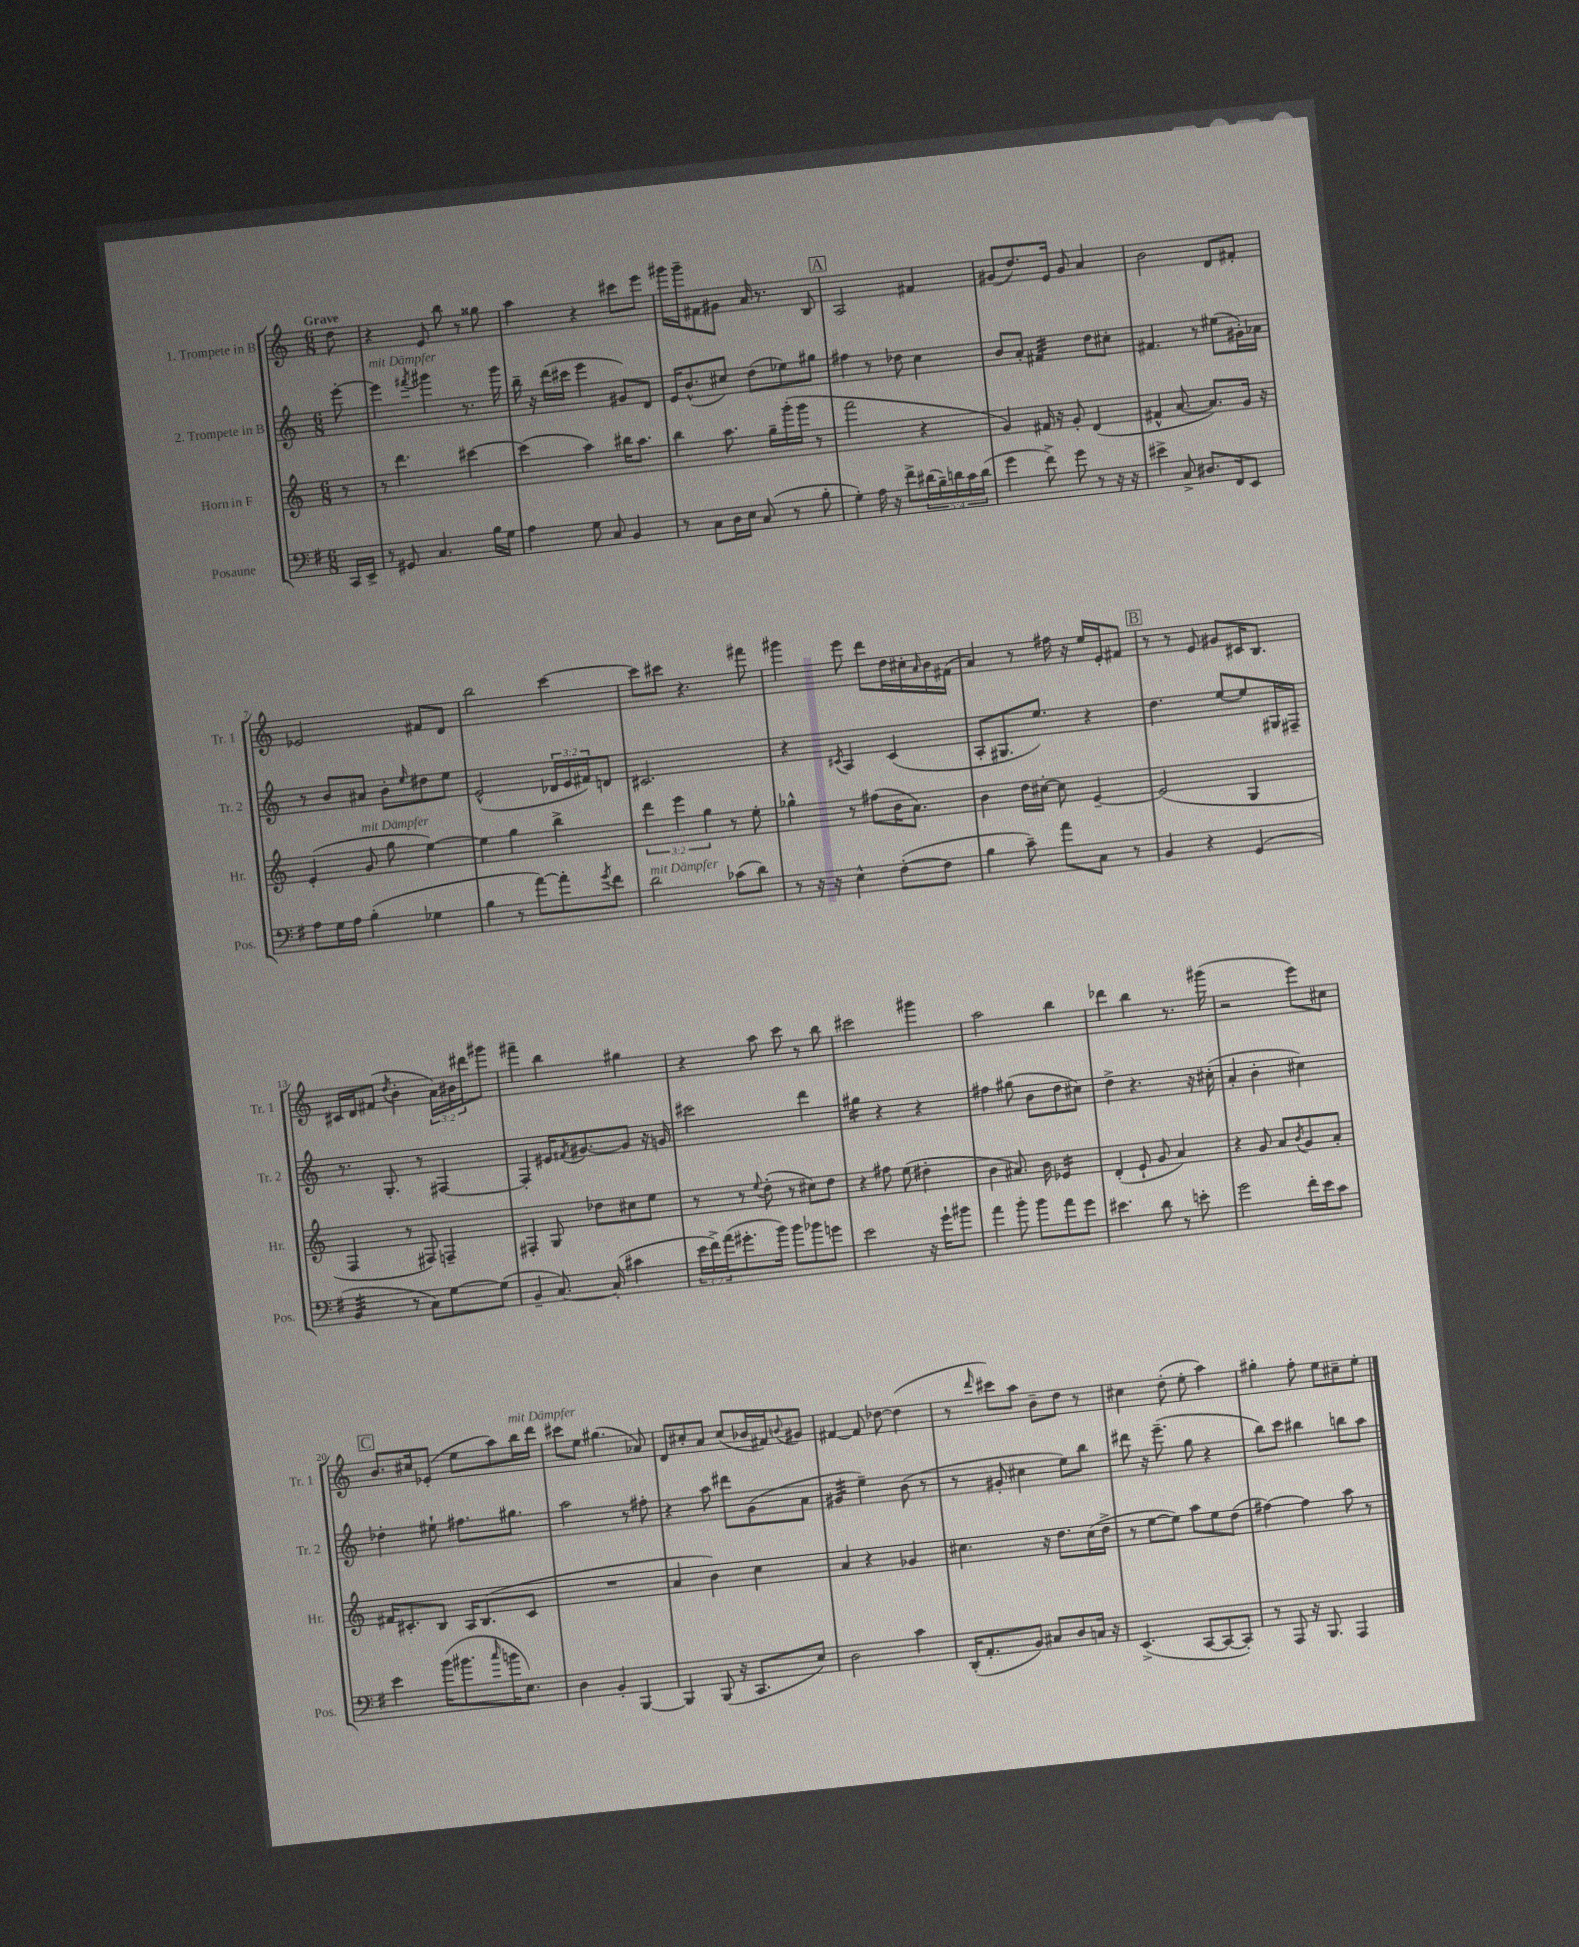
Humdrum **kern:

**kern	**kern	**kern	**kern
*staff4	*staff3	*staff2	*staff1
*clefF4	*clefG2	*clefG2	*clefG2
*k[f#]	*k[]	*k[]	*k[]
*M6/8	*M6/8	*M6/8	*M6/8
16CC	8r	[8eee'	8dd
16EE^	.	.	.
=	=	=	=
8r	8r	4eee]	4r
8GG#	4.ddd	.	.
.	.	8qfff#	.
4.C	.	4ggg#	8e
.	.	.	8bb
.	[4ccc#	8.r	8r
16B	.	.	8gg##
16G	.	16ggg#	.
=	=	=	=
4A	(4ccc#]	16bb~	4aa
.	.	16r	.
.	.	(16ddd	.
.	.	16ccc#	.
8G	4aa)	4eee	4r
8C	.	.	.
4BB	16bb#	8g#)	8ccc#
.	8.aa	.	.
.	.	8d	8eee
=	=	=	=
8r	4bb	16e	16ggg#
.	.	(8.b^^	16ggg#~
8C	.	.	8f#
16D	8.aa	8cc#)	8g#
16E	.	.	.
(8C	.	(8dd	16a
.	16gg~	.	8.r
8r	(16ggg'	8ee-)	.
.	16ggg	.	.
8B'	8r	8gg#	8B
=	=	=	=
4G')	2fff	4ff#	2A
16A	.	8r	.
16r	.	.	.
8f#^	.	8dd-	.
(20d#	4r	4cc	4f#
20B~)	.	.	.
20d	.	.	.
20c	.	.	.
(20d	.	.	.
=	=	=	=
4g	4g)	8b	(8g#
.	.	8a'	8.dd)
8f#^)	16f#	4f#	.
.	16r	.	16e
8g	8g'	.	8g#
8r	(4d	8dd	4a
16r	.	8cc#'	.
16r	.	.	.
=	=	=	=
4e#^	4f#^^	4.f#	2b
8C^	[8.a	.	.
8.D#	.	8r	.
.	8.a])	.	.
.	.	(8ee#	8d
16FF#	.	.	.
8EE	16g	16g#')	8f#'
.	16r	16a-	.
=	=	=	=
8A	(4e'	8r	2e-
16G	.	8b	.
16A	.	.	.
(4B'	8g	8a#	.
.	8gg	8b'	.
.	.	16qqee	.
4G-	[4ee)	8dd#	8f#
.	.	8ee	8d
=	=	=	=
4B	4ee]	(2e^^	2bb
8r	4gg	.	.
[8a)	.	.	.
8a']	4bb^	24d-	[4ccc
.	.	24e	.
.	.	24f#)	.
8qg	.	.	.
8f#	.	8d	.
=	=	=	=
2d	6ddd	2.c#	8ccc]
.	.	.	8ccc#
.	6eee	.	.
.	.	.	4.r
.	6gg	.	.
(8c-	8r	.	.
8d)	8ee'	.	8fff#
=	=	=	=
8r	4gg-^^	4r	4ggg#
16r	.	.	.
16r	.	.	.
.	.	8qc#	.
4E^^	8r	4A	8eee
.	(8ff#	.	8ddd
([8F#'	16b	(4c#	16dd
.	8.a)	.	16cc#'
.	.	.	16qqa
8F#]	.	.	16b
.	.	.	(16f#
=	=	=	=
4B	4b	8A'	4a)
.	.	8.G#	.
8c~)	16dd	.	8r
.	[16cc#'	8.ee)	.
8a	8cc#]	.	16ff#
.	.	.	16r
8C	[4e~	4r	16ee
.	.	.	16e'
8r	.	.	8f#
=	=	=	=
4BB	(2e]	4.dd	8r
.	.	.	8r
4r	.	.	8e
.	.	[8ee	8g#
(4GG	4G	8ee]	16c#
.	.	.	8.B
.	.	16G#	.
.	.	16F#~	.
=	=	=	=
4BB	4F	8.r	16c#
.	.	.	16d
.	.	.	(8f#
.	.	8.G'	.
.	.	.	8qdd
8r	8r	.	4b'
8C)	8F#)	8r	.
[8G	4F~	[4F#	24a)
.	.	.	24b#
.	.	.	24ddd#
(8G]	.	.	8ggg#
=	=	=	=
4BB~	4F#'	4F#']	4fff#~
[8.C)	8G	16e#	4bb
.	.	8qf#	.
.	.	[8.g#	.
.	8dd-	.	.
(16C']	.	.	.
4c#	8cc#	8g#]	4gg#
.	8ee	16r	.
.	.	16g	.
=	=	=	=
24e	8r	2ccc#	4r
24f#^)	.	.	.
(24a	.	.	.
8.g#'	8r	.	.
.	8qqee	.	.
.	(8dd'	.	8aa
16b)	.	.	.
8b	8r	.	8ccc
8b-	8cc#)	4ddd	8r
8g	8dd	.	8bb
=	=	=	=
2e	4r	4gg#	2ccc#
.	8ff#	4r	.
.	(8ee	.	.
16r	4dd#'	4r	4ggg#
16g`	.	.	.
8b#	.	.	.
=	=	=	=
4a	4b	4ff#	2aa
8b'	8.a#)	(8gg#	.
8b	.	8b	.
.	16b	.	.
8a	4e-	8dd	4bb
8g	.	8cc#)	.
=	=	=	=
4.e#	(4d'	4dd^	4ddd-
.	8e`	4.r	4bb
8d	8g	.	.
8r	4a)	.	8.r
8e'	.	16r	.
.	.	(16cc#'	(16ggg#
=	=	=	=
2g	4r	4a'	2r
.	8g	4b'	.
.	8a	.	.
.	8qb	.	.
16f#'	8g	4cc#)	8eee)
16e	.	.	.
8c	8a'	.	8cc#
=	=	=	=
4e	16f#	4dd-'	8.b
.	8.c#'	.	.
.	.	.	16cc#
(16b	8B	8ee#`	(8e-'
8.b#	.	.	.
.	16A	8.ff#	8ee
.	(8.B	.	.
16qqcc	.	.	.
16b	.	.	8aa)
8.E)	.	8.gg#	.
.	8c#	.	16bb
.	.	.	16ddd
=	=	=	=
4D	2.r	2aa	8ccc#
.	.	.	8ee
4BB'	.	.	(4.gg#
[4BBB	.	8r	.
.	.	8ff#'	8a-)
=	=	=	=
4BBB]	4a	4r	8d
.	.	.	8cc#'
(8BBB	4b)	8aa	8a
16r	.	8ddd#	(8cc#
8.CC	.	.	.
.	4cc	(8g	16b-
.	.	.	16f#)
.	.	.	8qqb
8E)	.	8a	8g#
=	=	=	=
2D	4a	4g#	[4f#
.	4r	4ee~)	8f#]
.	.	.	[8dd-
4c	4g-	(8b	(4dd-]
.	.	8r	.
=	=	=	=
(16DD'	4.cc#	8r	8r
8.AA'	.	.	.
.	.	.	16qqddd
.	.	8g#'	8ccc#)
8BB)	.	4cc#	8aa
8C#	16r	.	8b~
.	8.dd	.	.
8D	.	8ee)	8dd
16C	(16cc#	8bb	8r
16r	16dd^	.	.
=	=	=	=
(4.EE^	8r	8ddd#	4cc#
.	[8ee	16r	.
.	.	(8.eee~	.
.	8ee])	.	(8dd'
[8CC	8aa	8gg	8ee'
8CC_	8ee	4r	4aa)
8CC'])	(8dd	.	.
=	=	=	=
8r	[4ff#)	8bb)	4gg#'
8AAA	.	8ccc	.
16r	4ff#]	4bb#	8ff'
8.BBB	.	.	.
.	.	.	8ee
4AAA	8aa	8bb	8cc#~
.	8r	8aa	8ee'
==	==	==	==
*-	*-	*-	*-
